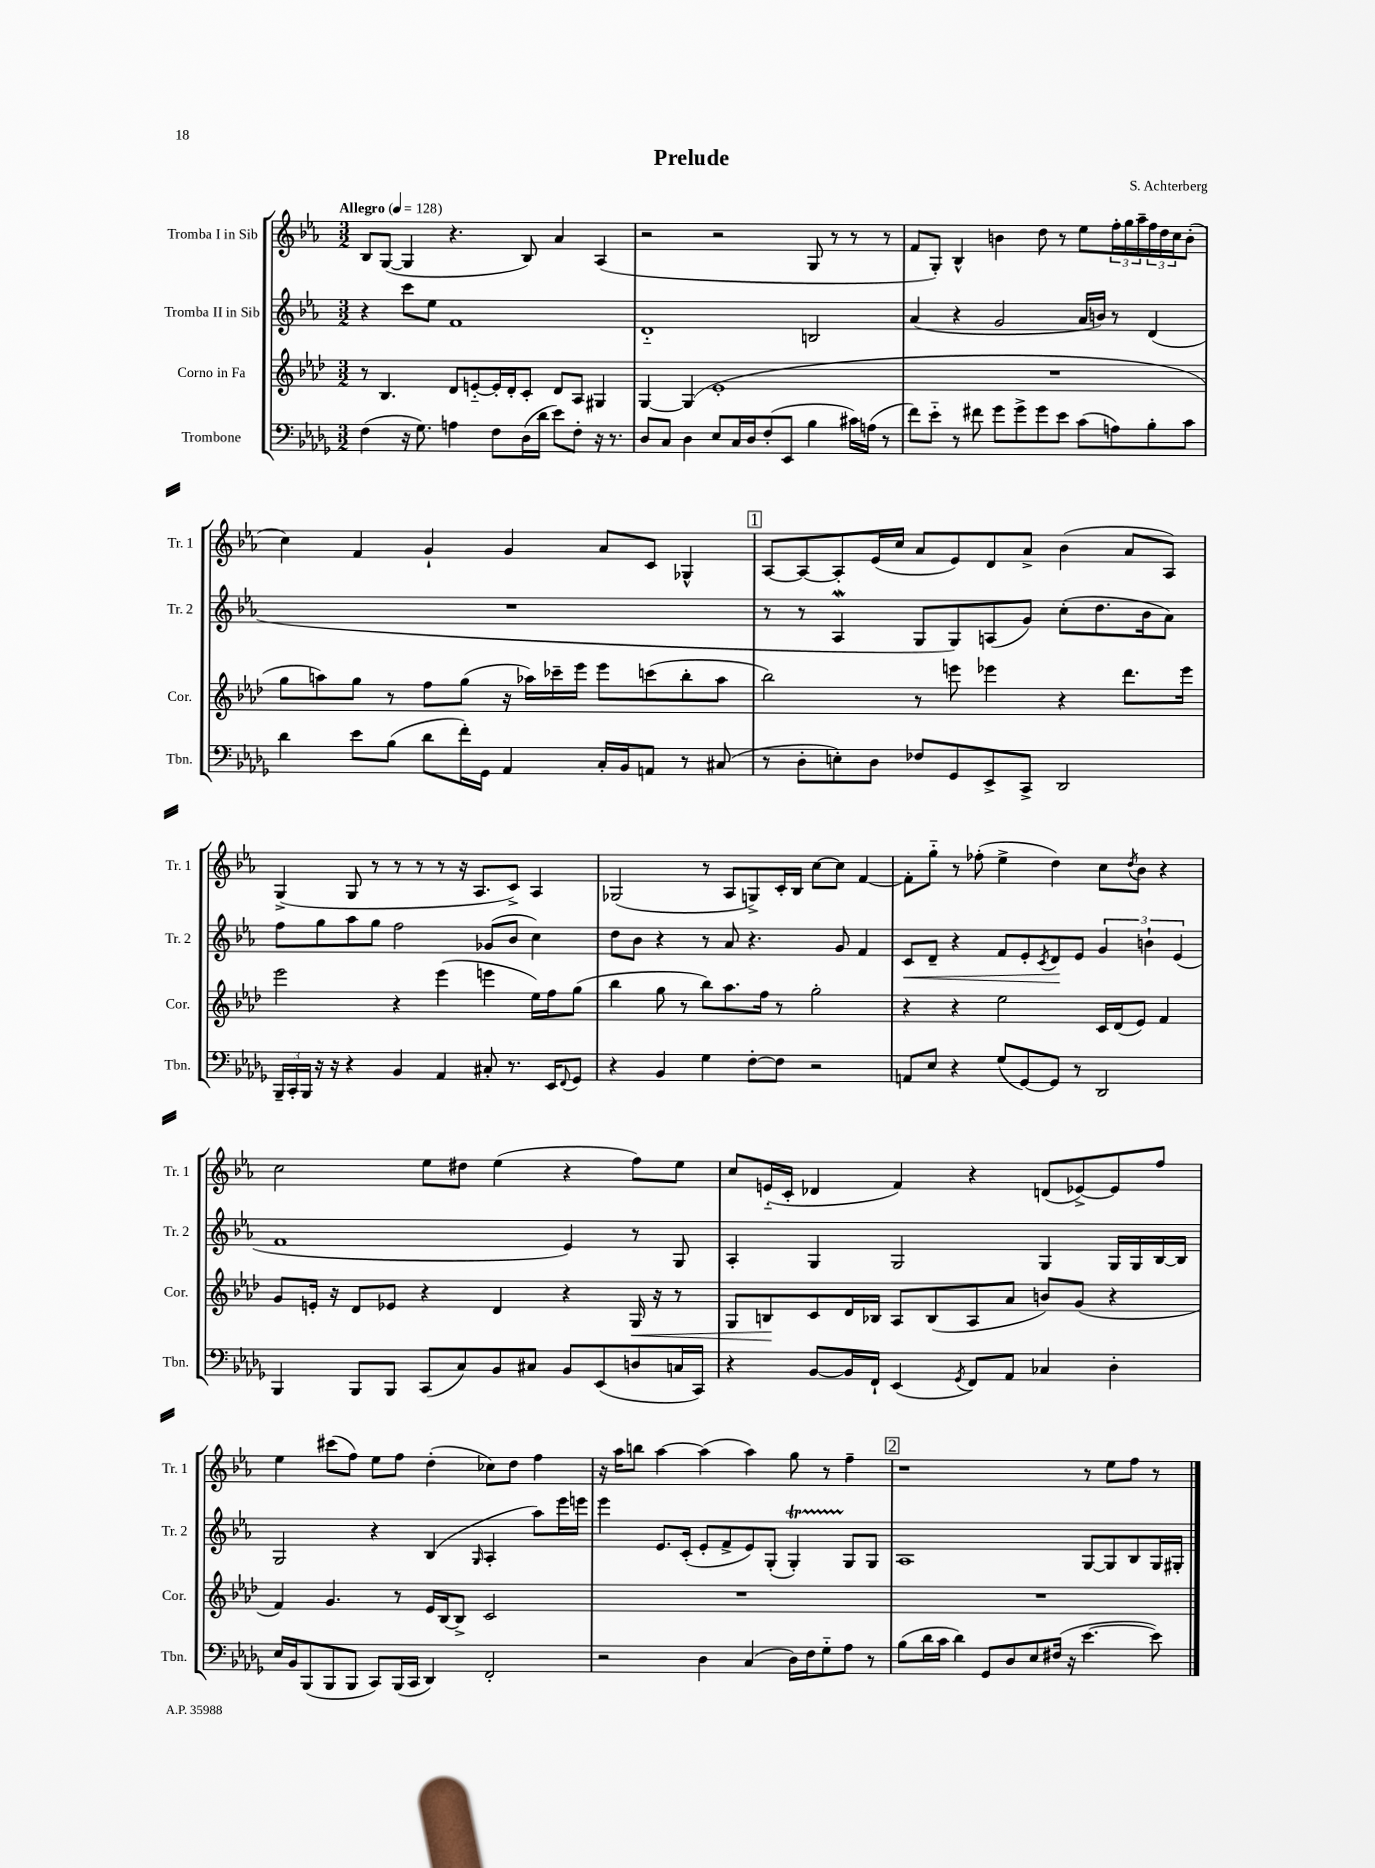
\header { title = "Prelude" composer = "S. Achterberg" }
<<
\new StaffGroup <<
\new Staff = "s0" \with { instrumentName = "Tromba I in Sib" shortInstrumentName = "Tr. 1" } {
    \clef treble \key ees \major \numericTimeSignature \time 3/2 \tempo "Allegro" 4 = 128
    bes8 g8~( g4 r4. bes8) aes'4 aes4( |
    r2 r2 g8 r8 r8 r8 |
    f'8 g8-.) bes4-^ b'4 d''8 r8 ees''8 \tuplet 3/2 { f''16-. g''16 aes''16-- } \tuplet 3/2 { f''16 d''16 c''16 } b'8-.( |
    c''4) f'4 g'4-! g'4 aes'8 c'8 ges4-^ |
    \mark \markup { \box "1" } aes8~ aes8~ aes8-. ees'16( c''16 aes'8 ees'8) d'8 aes'8-> bes'4( aes'8 aes8) |
    g4->( g8 r8 r8 r8 r8 r16 aes8. c'8->) aes4 |
    ges2( r8 aes8 g8->) c'16-. bes16 c''8~ c''8 f'4~ |
    f'8-. g''8-_ r8 fes''8-.( ees''4-> d''4) c''8 \acciaccatura { d''8 } bes'8 r4 |
    c''2 ees''8 dis''8 ees''4( r4 f''8) ees''8 |
    c''8 e'16-_( c'16-. des'4 f'4) r4 d'8( ees'8~->) ees'8 f''8 |
    ees''4 cis'''8( f''8) ees''8 f''8 d''4-.( ces''8) d''8 f''4 |
    r16 aes''16 b''8 aes''4~ aes''4( aes''4) g''8 r8 f''4-- |
    \mark \markup { \box "2" } r1 r8 ees''8 f''8 r8 \bar "|." |
}
\new Staff = "s1" \with { instrumentName = "Tromba II in Sib" shortInstrumentName = "Tr. 2" } {
    \clef treble \key ees \major \numericTimeSignature \time 3/2
    r4 c'''8 ees''8 f'1 |
    d'1-_ b2 |
    aes'4( r4 g'2 aes'16 b'16) r8 d'4( |
    R1. |
    \mark \markup { \box "1" } r8 r8 aes4\mordent g8 g8) a8( g'8) c''8-.( d''8. bes'16 aes'8) |
    f''8 g''8 aes''8 g''8 f''2 ges'8( bes'8 c''4) |
    d''8 bes'8 r4 r8 aes'8 r4. g'8 f'4 |
    c'8\< d'8-- r4 f'8 ees'8-. \acciaccatura { c'8 } d'8\! ees'8 \tuplet 3/2 { g'4 b'4-! ees'4( } |
    f'1 ees'4) r8 g8 |
    aes4-. g4 g2 g4 g16 g16 bes16~ bes16 |
    g2 r4 bes4( \grace { g16 } aes4-. aes''8) ees'''16 e'''16 |
    ees'''4 ees'8. c'16-.( ees'8-. f'8-> ees'8) g8-.( g4-.\startTrillSpan) g8\stopTrillSpan g8 |
    \mark \markup { \box "2" } aes1 g8~ g8 bes8 g16 gis16-. \bar "|." |
}
\new Staff = "s2" \with { instrumentName = "Corno in Fa" shortInstrumentName = "Cor." } {
    \clef treble \key aes \major \numericTimeSignature \time 3/2
    r8 bes4. des'8 e'8~-_ e'16-. des'16-. c'8-. des'8 aes8 gis4 |
    g4~ g4( ees'1-. |
    R1. |
    g''8 a''8) g''8 r8 f''8 g''8( r16 aes''16) ces'''16-- ees'''16 ees'''8 c'''8( bes''8-. aes''8 |
    \mark \markup { \box "1" } bes''2) r8 e'''8 ees'''4 r4 des'''8. ees'''16 |
    ees'''2 r4 ees'''4( e'''4 ees''16) f''16 g''8( |
    bes''4 g''8 r8 bes''8) aes''8. f''16 r8 g''2-. |
    r4 r4 ees''2 c'16 des'16( ees'8) f'4 |
    g'8 e'16-. r16 des'8 ees'8 r4 des'4 r4 g16\< r16 r8 |
    g8 b8\! c'8 des'16 bes16 aes8 bes8( aes8 aes'8 b'8) g'8( r4 |
    f'4) g'4. r8 ees'16 bes16~ bes8-> c'2 |
    R1. |
    \mark \markup { \box "2" } R1. \bar "|." |
}
\new Staff = "s3" \with { instrumentName = "Trombone" shortInstrumentName = "Tbn." } {
    \clef bass \key des \major \numericTimeSignature \time 3/2
    f4( r16 ges8.) a4 f8 des16( des'16 ees'8) f8-. r16 r8. |
    des8 c8 des4 ees8 c16 des16 f8-.( ees,8 bes4 cis'16) a16( r8 |
    f'8) ees'8-_ r8 fis'8 ges'8 ges'8-> ges'8 ees'8 c'8( a8) bes8-. c'8 |
    des'4 ees'8 bes8( des'8 f'16-.) ges,16 aes,4 c16-. bes,16 a,8 r8 cis8( |
    \mark \markup { \box "1" } r8 des8-. e8-.) des8 fes8 ges,8 ees,8-> c,8-> des,2 |
    \tuplet 3/2 { bes,,16-- c,16-. bes,,16 } r16 r16 r4 bes,4 aes,4 cis8-. r8. ees,16 \appoggiatura { f,8 } ges,8 |
    r4 bes,4 ges4 f8~-. f8 r2 |
    a,8 ees8 r4 ges8( ges,8~) ges,8 r8 des,2 |
    bes,,4 bes,,8 bes,,8 c,8( c8) bes,8 cis8 bes,8 ees,8( d8 c16 c,16) |
    r4 bes,8~ bes,16 f,16-! ees,4( \acciaccatura { ges,8 } f,8) aes,8 ces4 des4-. |
    ees16 bes,16 bes,,8( bes,,8 bes,,8 c,8) bes,,16( c,16 des,4) f,2-. |
    r2 des4 c4( des16) f16 ges8-_ aes8 r8 |
    \mark \markup { \box "2" } bes8( des'16 c'16 des'4) ges,8 des8 ees8 fis16( r16 ees'4.~ ees'8) \bar "|." |
}
>>
>>
\layout { \context { \Score \remove "Bar_number_engraver" } }
